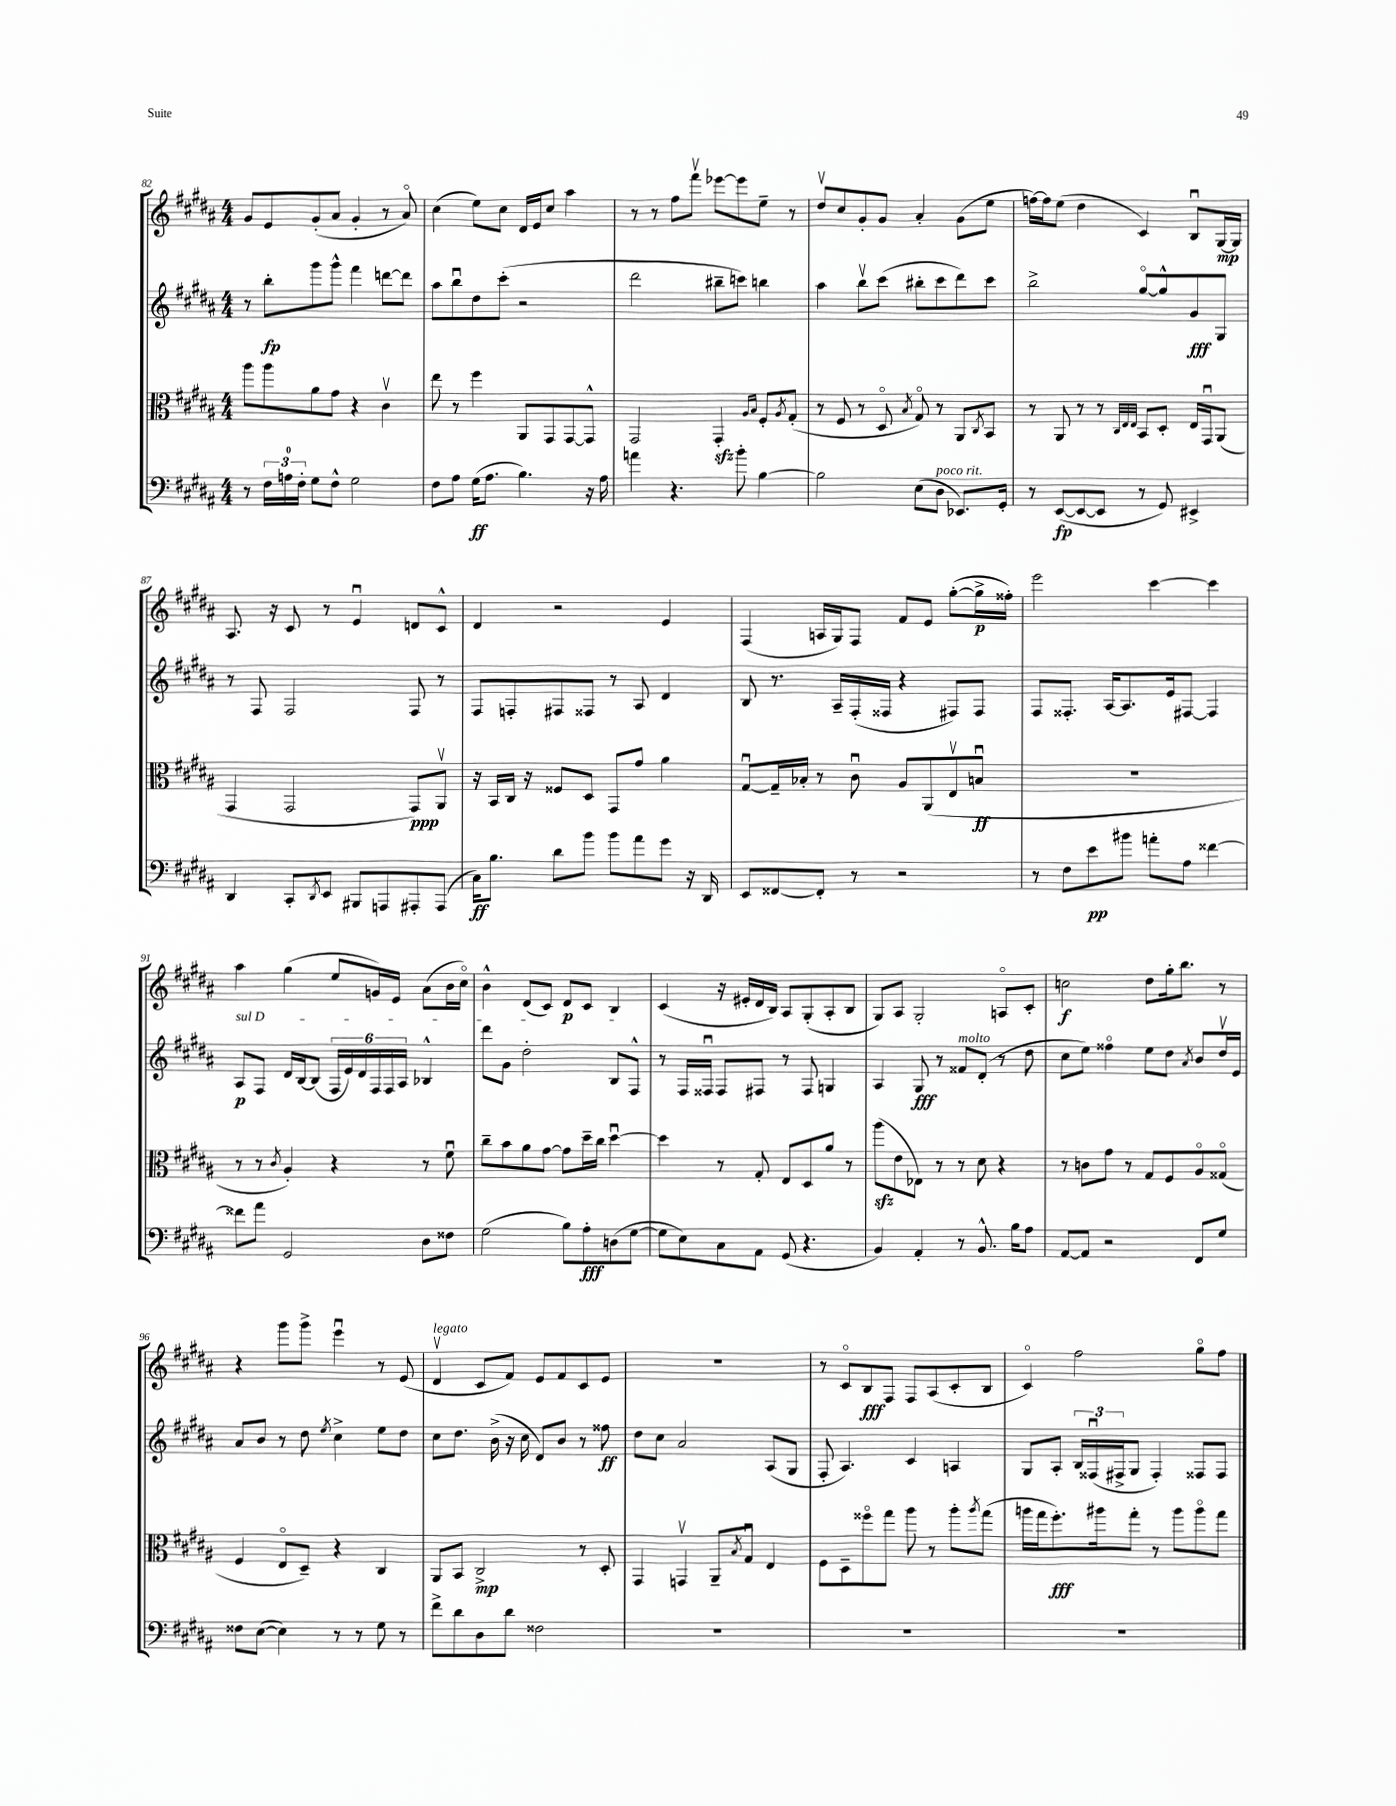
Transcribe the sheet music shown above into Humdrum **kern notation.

**kern	**kern	**kern	**kern
*staff4	*staff3	*staff2	*staff1
*clefF4	*clefC3	*clefG2	*clefG2
*k[f#c#g#d#a#]	*k[f#c#g#d#a#]	*k[f#c#g#d#a#]	*k[f#c#g#d#a#]
*M4/4	*M4/4	*M4/4	*M4/4
8r	8aa#	8r	8g#
24F#	8aa#	8bb'	8e
24A	.	.	.
24F#'	.	.	.
8G#	8a#	8ggg#	(8g#'
8F#^^	8g#	8ggg#^^	8a#
2G#	4r	4fff#	4g#'
.	4c#v	[8ddd	8r
.	.	8ddd]	8a#o)
=	=	=	=
8F#	8ee	8aa#	(4cc#
8A#	8r	8bbu	.
(16G#	4ff#	8dd#	8ee)
8.A#	.	.	.
.	.	(8ccc#'	8cc#
4.B)	8AA#	2r	16d#
.	.	.	16e
.	8GG#	.	8cc#
.	[8GG#	.	4aa#
16r	8GG#^^]	.	.
16A#	.	.	.
=	=	=	=
4a	2GG#	2ddd#	8r
.	.	.	8r
4.r	.	.	8ff#
.	.	.	8fff#v
.	4GG#'	8bb#~	[8eee-
8b'	.	8ccc)	8eee-]
.	16qqA#	.	.
.	16qqB	.	.
[4B	8F#'	4bb	8ee~
.	8qA#	.	.
.	(8G#'	.	8r
=	=	=	=
2B]	8r	4aa#	8dd#v
.	8F#	.	8cc#
.	8r	8bbv	8g#'
.	8D#o	(8ccc#	8g#
.	8qB	.	.
(8E	8G#o)	8bb#'	4a#'
8D#	8r	8ccc#	.
8.EE-)	8AA#	8ddd#)	(8g#
.	8qC#	.	.
.	8BB	8ccc#	8ee
16GG#'	.	.	.
=	=	=	=
8r	8r	2bb^	[16ff)
.	.	.	16ff]
([8EE	8AA#	.	(8ee
8EE_	8r	.	4dd#
8EE]	8r	.	.
.	32qqC#	.	.
.	32qqE	.	.
.	32qqE	.	.
8r	8BB	[8gg#o	4c#)
8GG#)	8D#'	8gg#^^]	.
4EE#^	16E	8g#	8Bu
.	16GG#u	.	.
.	(8AA#	8G#	[16G#
.	.	.	16G#]
=	=	=	=
4DD#	4GG#	8r	8.A#
.	.	8F#	.
.	.	.	16r
8CC#'	2GG#	2F#	8c#
8qDD#	.	.	.
8EE	.	.	8r
8BBB#	.	.	4eu
8AAA	.	.	.
8AAA#'	8GG#)	8F#	8d
(8AAA#	8AA#v	8r	8c#^^
=	=	=	=
16C#)	16r	8F#	4d#
8.B	16BB	.	.
.	16C#	8F'	.
.	16r	.	.
8d#	8F##	8F#	2r
8b	8D#	8F##	.
8b	8GG#	8r	.
8a#	8g#	8A#	.
8g#	4a#	4d#	4e
16r	.	.	.
16DD#	.	.	.
=	=	=	=
8EE	[8G#u	8B	(4F#
[8FF##	16G#~]	8.r	.
.	16B-'	.	.
8FF##']	8r	.	16A
.	.	16A#~	16G#)
8r	8c#u	(16F#'	8F#
.	.	16F##	.
2r	8A#	4r	8f#
.	(8AA#	.	8e
.	8Ev	8F#)	([8gg#'
.	8Bu	8F#	16gg#^]
.	.	.	16ff##')
=	=	=	=
8r	1r	8F#	2eee
8F#	.	8.F##'	.
8e	.	.	.
.	.	[16A#	.
8b#	.	8.A#]	.
8a'	.	.	[4ccc#
.	.	16e	.
8A#	.	[8F#	.
[4f##	.	4F#]	4ccc#]
=	=	=	=
8f##]	8r	8A#	4aa#
8a#	8r	8F#	.
.	8qc#	.	.
2GG#	4A#')	16d#	(4gg#
.	.	[16B	.
.	.	(8B]	.
.	4r	24F#	8ee
.	.	24e)	.
.	.	24d#	.
.	.	24F#	16g)
.	.	24F#	.
.	.	.	16e
.	.	24A#	.
8D#	8r	4B-^^	(8a#
8F##	8f#u	.	16b
.	.	.	16cc#o)
=	=	=	=
(2G#	8cc#~	8ddd#	4b^^
.	8b	8g#	.
.	8a#	2dd#'	(8d#
.	[8g#	.	8c#)
8B)	8g#]	.	8d#
8A#'	16dd#~	.	8c#
.	16cc#	.	.
(8D	[4dd#u	8B	4B
[8G#	.	8F#^^	.
=	=	=	=
8G#]	4dd#]	8r	(4c#
8E)	.	16F#	.
.	.	16F##u	.
8C#	8r	8F##	16r
.	.	.	16e#'
8AA#	8G#'	8F#	16d#
.	.	.	16B)
(8GG#	8E	8r	8A#
4.r	8D#	8F#	(8G#'
.	8a#	4G	8A#'
.	8r	.	8B
=	=	=	=
4BB)	(8aa#	4A#	8G#)
.	8e	.	8A#
4AA#'	8E-)	8G#	2G#'
.	8r	8r	.
8r	8r	8f##	.
8.BB^^	8d#	(8d#'	.
.	4r	8r	8Ao
16B	.	.	.
8A#	.	8dd#	8c#'
=	=	=	=
[8AA#	8r	8cc#	2cc
8AA#]	8c	8ee)	.
2r	8g#	4ff##o	.
.	8r	.	.
.	8G#	8ee	8dd#
.	8F#	8dd#	16gg#'
.	.	.	8.bb
.	.	8qa#	.
8FF#	8A#o	8b	.
8G#	(8G##o	16dd#v	8r
.	.	16e	.
=	=	=	=
8F##	4F#	8a#	4r
([8E	.	8b	.
4E])	8Eo	8r	8ggg#
.	8D#~)	8dd#	8ggg#^
.	.	8qee	.
8r	4r	4cc#^	4eeeu
8r	.	.	.
8G#	4C#	8ee	8r
8r	.	8dd#	(8e
=	=	=	=
8f#^	8AA#	8cc#	4d#v
8d#	8BB	8.dd#	.
8D#	2C#^	.	8c#
.	.	(16b^	.
8d#	.	16r	8f#)
.	.	16cc#	.
2F##	.	8d#)	8e
.	.	8b	8f#
.	8r	8r	8c#
.	8D#'	8ff##	8e
=	=	=	=
1r	4GG#	8dd#	1r
.	.	8cc#	.
.	4GGv	2a#	.
.	8AA#~	.	.
.	8qB	.	.
.	8G#u	.	.
.	4E	(8A#	.
.	.	8G#	.
=	=	=	=
1r	8F#	8F#'	8r
.	8D#~	4.A#)	8c#o
.	8ff##o	.	8B
.	8gg#	.	8F#
.	8aa#	4c#	8F#
.	8r	.	(8A#
.	8aa#'	4A	8c#'
.	8qaa#	.	.
.	(8gg#	.	8B
=	=	=	=
1r	16aa	8G#	4c#o)
.	16gg#	.	.
.	8.ff#')	8A#'	.
.	.	24B	2ff#
.	.	(24F##u	.
.	16aa#	.	.
.	.	24F#^	.
.	8gg#'	8G#	.
.	8r	4F#')	.
.	8aa#	.	.
.	8aa#o	8F##	8gg#o
.	8gg#	8F##	8ff#
==	==	==	==
*-	*-	*-	*-
